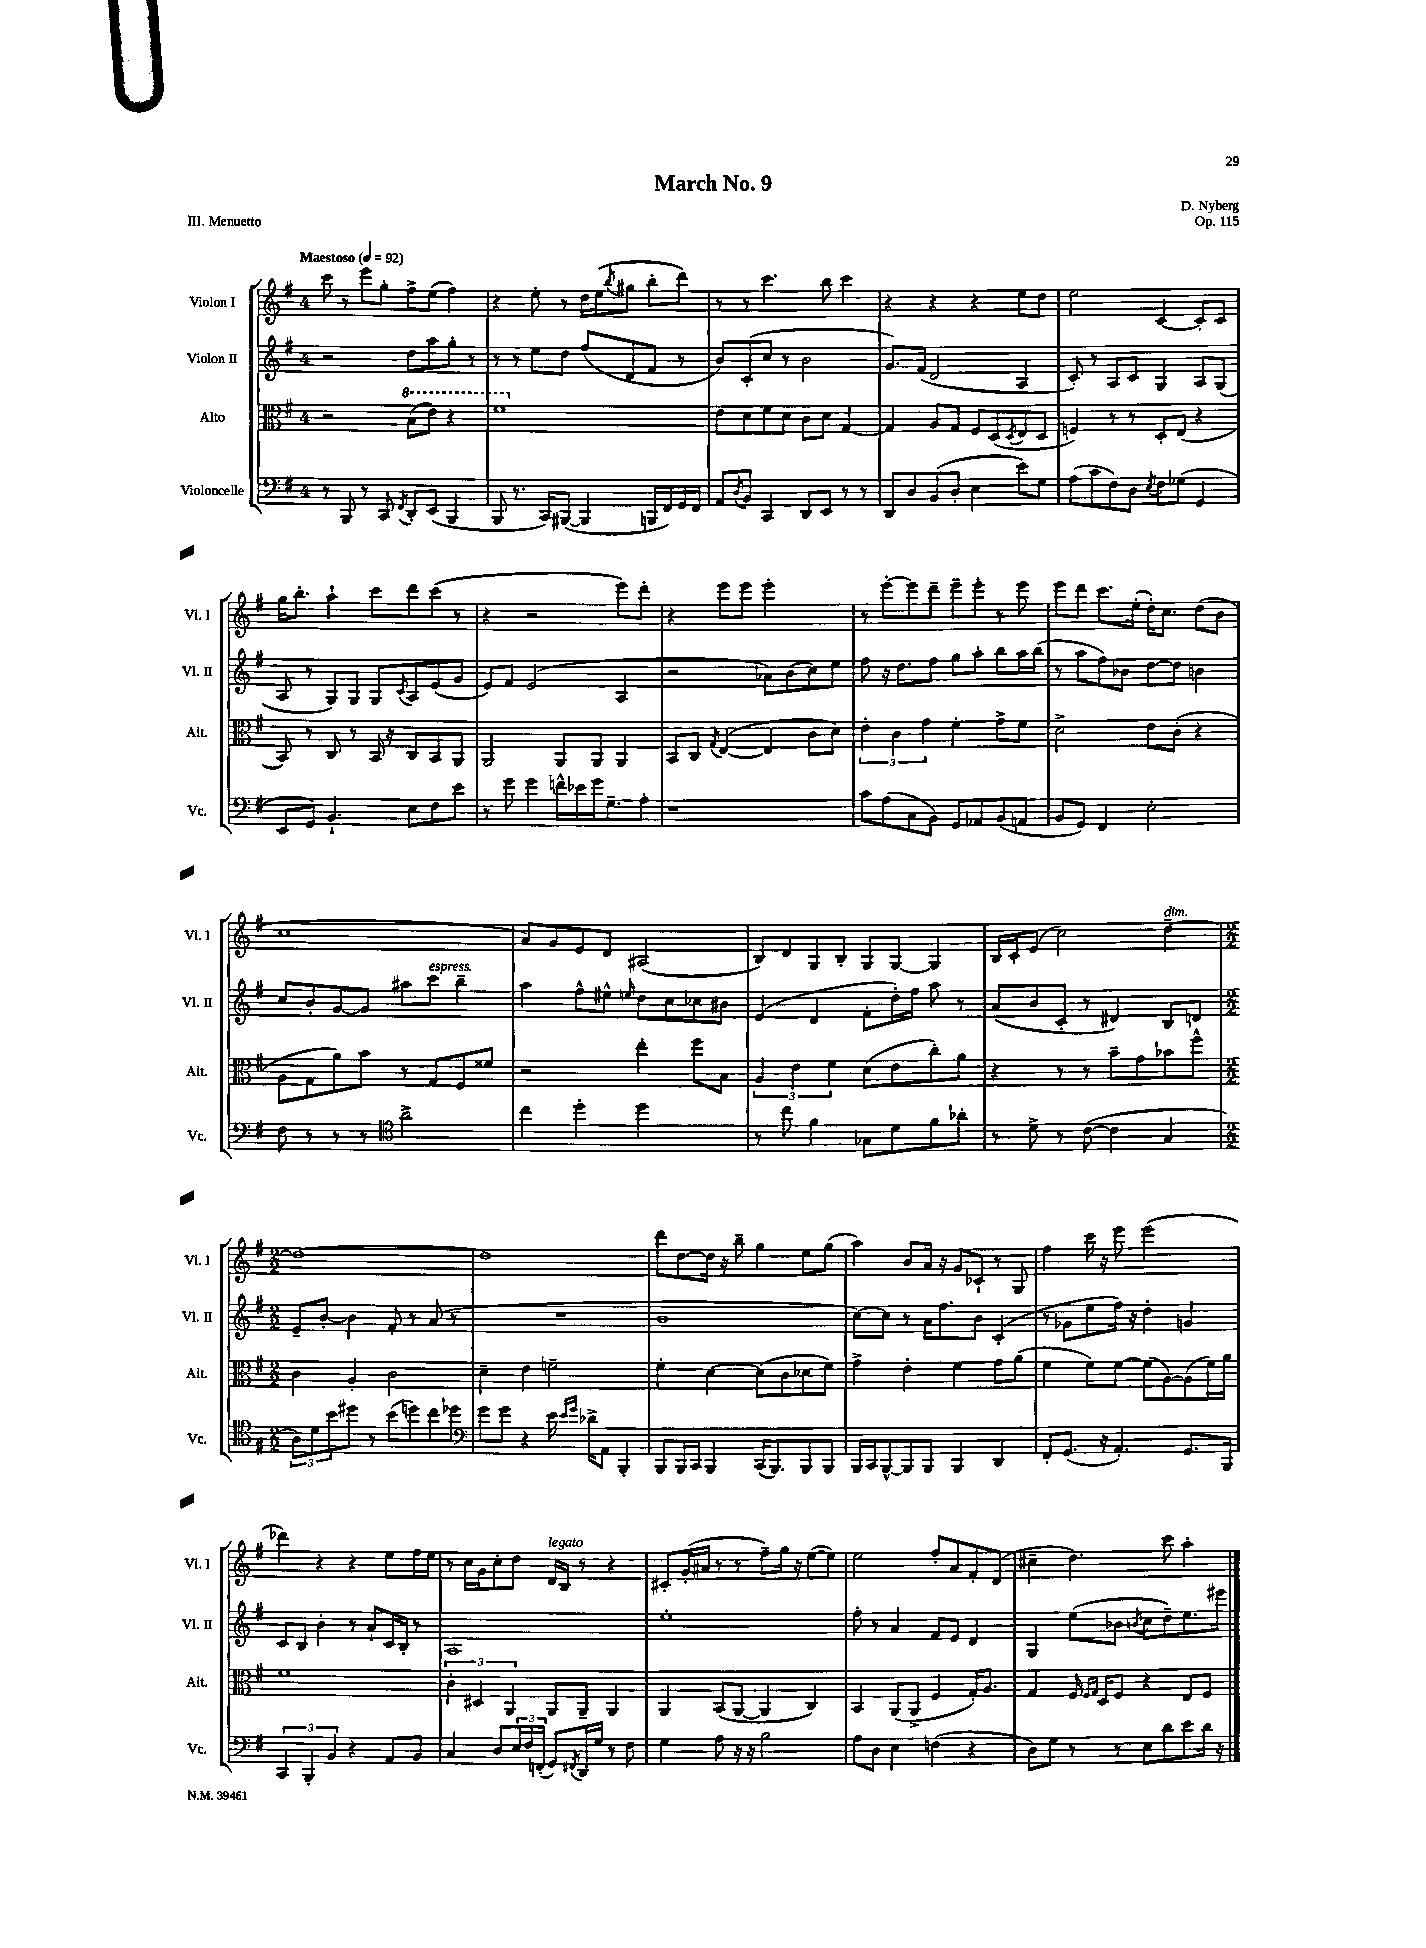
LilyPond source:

\header { title = "March No. 9" composer = "D. Nyberg" opus = "Op. 115" piece = "III. Menuetto" }
<<
\new StaffGroup <<
\new Staff = "s0" \with { instrumentName = "Violon I" shortInstrumentName = "Vl. I" } {
    \clef treble \key g \major \once \override Staff.TimeSignature.style = #'single-digit \time 4/4 \tempo "Maestoso" 4 = 92
    c'''8 r8 e'''8 g''8-. fis''8-> e''8( fis''4) |
    r4 e''8-. r8 d''16 e''16( \acciaccatura { b''8 } gis''8 b''8-. d'''8) |
    r8 r8 c'''4. b''8 c'''4 |
    r4 r4 r4 e''8 d''8 |
    e''2 c'4~ c'8-. c'8 |
    g''16 b''8.-. a''4-! c'''8 d'''8 c'''8( r8 |
    r4 r2 e'''8) d'''8-. |
    r4 e'''8 e'''8 e'''2-. |
    r8 e'''8~-. e'''8 d'''8-- e'''8-- e'''8-. r8 e'''8 |
    e'''8 d'''8 c'''8. e''16-.( d''16-.) c''8. d''8( b'8 |
    c''1 |
    a'8) g'8 e'8 d'8 ais2( |
    b8) d'8 g8 b8-. g8 g8~ g4 |
    b16 c'16-. e'8( c''2) d''4~--^\markup { \italic "dim." } |
    \numericTimeSignature \time 2/2 d''1~ |
    d''1 |
    d'''8 d''8~ d''16 r16 b''8-- g''4 e''8 g''8( |
    a''4) b'8 a'16 r16 g'8 ces'8-! r8 g8 |
    fis''4 c'''16 r16 e'''8 e'''2( |
    des'''4) r4 r4 e''8 fis''16 e''16 |
    r8 c''16 g'16 c''8-. d''8 d'16^\markup { \italic "legato" } b16 r8 r4 |
    cis'8-. g'16-.( ais'16 r8 r8 fis''8--) g''16 r16 e''8~( e''8) |
    e''2 fis''8-. a'8 fis'8-. d'8( |
    cis''4-- d''4.) c'''8 a''4-. \bar "|." |
}
\new Staff = "s1" \with { instrumentName = "Violon II" shortInstrumentName = "Vl. II" } {
    \clef treble \key g \major \once \override Staff.TimeSignature.style = #'single-digit \time 4/4
    r2 d''8 a''8 g''8-. r8 |
    r8 r8 e''8 d''8 fis''8( d'8 fis'8 r8 |
    b'8) c'8-.( c''8 r8 b'2 |
    g'8.) fis'16( d'2 a4 |
    c'8-.) r8 a8 c'8 g4 a8 g8( |
    a8 r8 g8) g8 g8 \acciaccatura { c'8 } a8 e'8( g'8 |
    e'8) fis'8 e'2( a4 |
    r2 aes'8) b'8( c''8) e''8 |
    fis''8 r16 d''8. fis''8 g''8 a''8-. b''8 a''16 b''16( |
    r8 a''8 fis''8) bes'8 d''8~ d''8 b'4 |
    c''8 b'8-. g'8~ g'8 ais''8 c'''8^\markup { \italic "espress." } b''4-- |
    a''4 fis''8-^ eis''8-^ \grace { e''16 } d''8 c''8 ces''8 bis'8 |
    e'4( d'4 fis'8-. d''16-.) fis''16 a''8 r8 |
    a'8( b'8 c'8-. r8 dis'4) b8 d'8 |
    \numericTimeSignature \time 2/2 e'8-- b'8~-. b'4 fis'8-. r8 a'8( r8 |
    R1 |
    b'1 |
    c''8~) c''8 r8 a'16 fis''8. b'8 c'4-.( |
    r8 ges'8 e''8 fis''16) r16 d''4-. g'4 |
    c'8 b8 b'4-. r8 a'8-! c'16 b16-. r8 |
    a1 |
    e''1-. |
    fis''8-. r8 a'4 fis'8 e'8 d'4 |
    g4 e''8( bes'8 \acciaccatura { b'8 } c''8 d''8--) e''8. eis'''16 \bar "|." |
}
\new Staff = "s2" \with { instrumentName = "Alto" shortInstrumentName = "Alt." } {
    \clef alto \key g \major \once \override Staff.TimeSignature.style = #'single-digit \time 4/4
    r2 \ottava #1 b'8( e''8) r4 |
    fis''1 \ottava #0 |
    e'8 d'8 fis'8 d'8 c'8 d'8 g4~ |
    g4 a8 g8 fis8 d8( \acciaccatura { d8 } e8 d8 |
    f4) r8 r8 d8-. e8( r4 |
    b,8) r8 c8 r8 b,16 r16 c8 b,8 a,8 |
    a,2 a,8 a,8 a,4 |
    b,8 c8 \acciaccatura { g8 } e4~( e4 c'8 d'8) |
    \tuplet 3/2 { e'4-. c'4 g'4 } fis'4-. g'8-> fis'8 |
    d'2-> e'8 c'8-.( r4 |
    a8 g8 a'8) b'8 r8 g8 fis8 fisis'8 |
    r2 e''4-. fis''8 b8 |
    \tuplet 3/2 { a4 e'4 fis'4 } d'8( e'8 c''8-.) a'8 |
    r4 r8 r8 b'8-- g'8 bes'8 fis''8-^ |
    \numericTimeSignature \time 2/2 c'4 a4-. c'2 |
    d'4-- e'4 f'2-- |
    fis'4-. d'4~ d'8( c'8 des'8 fis'8) |
    g'4-> e'4-. fis'4 g'8 a'8( |
    fis'4 fis'8) fis'8~ fis'8( a8~) a8( fis'16) a'16 |
    fis'1 |
    \tuplet 3/2 { c'4-. dis4 a,4 } a,8 a,8-- a,4 |
    a,4 b,8( a,8~ a,4 c4) |
    b,4 a,8( a,8-> fis4 g16-.) a8. |
    g4 fis16 \grace { fis16 g16 } d16 fis8 r4 e8 fis8 \bar "|." |
}
\new Staff = "s3" \with { instrumentName = "Violoncelle" shortInstrumentName = "Vc." } {
    \clef bass \key g \major \once \override Staff.TimeSignature.style = #'single-digit \time 4/4
    r8 b,,8 r8 c,8 \acciaccatura { fis,8 } d,8-. e,8( b,,4 |
    b,,8 r8. c,16) bis,,8~( bis,,4 b,,16 fis,16) g,16 fis,16 |
    a,8 \acciaccatura { d8 } b,8 c,4 d,8 e,8 r8 r8 |
    d,8 d8 b,8( d8-. e4 e'8) g8 |
    a8( c'8 fis8) d8 \acciaccatura { e8 } fis8 ges8( g,4 |
    e,8 g,8) b,4.-! e8 fis8 e'8 |
    r8 g'8 g'4 f'16-^ ees'16 g'16 g8.-- a8-. |
    r1 |
    c'8 a8( c8 b,8) g,8 aes,8 b,8( a,8 |
    b,8 g,8) fis,4 e2-. |
    fis8 r8 r8 r8 \clef tenor a'2-> |
    c''4 d''4-. d''2 |
    r8 c''8 fis'4 ges8 d'8 fis'8 aes'8-. |
    r8 d'8-> r8 c'8~( c'4 g4 |
    \numericTimeSignature \time 2/2 \tuplet 3/2 { a8) d'8 b'8 } dis''8 r8 b'8( d''8) c''8 des''8 |
    \clef bass g'8 g'8 r4 e'16 \grace { e'16 g'16 } des'16-> a,8 b,,4-. |
    b,,8 b,,16 c,16 b,,4 c,16( b,,8.) b,,8 b,,8 |
    b,,16 c,16 b,,8~-^ b,,8 b,,8 b,,4 d,4 |
    fis,8-. g,8.( r16 a,4.-.) g,8. b,,16 |
    \tuplet 3/2 { c,4 b,,4-. b,4 } r4 a,8 b,8 |
    c4 d8 \tuplet 3/2 { e16 fis16 f,16-.( } g,8) \acciaccatura { fis,8 } d,16 g16 r8 fis8 |
    g4 a8 r16 r16 b2 |
    a8 d8 e4 f4( r4 |
    d8) g8 r8 r8 e8 d'8 e'8 d'16 r16 \bar "|." |
}
>>
>>
\layout { \context { \Score \remove "Bar_number_engraver" } }
